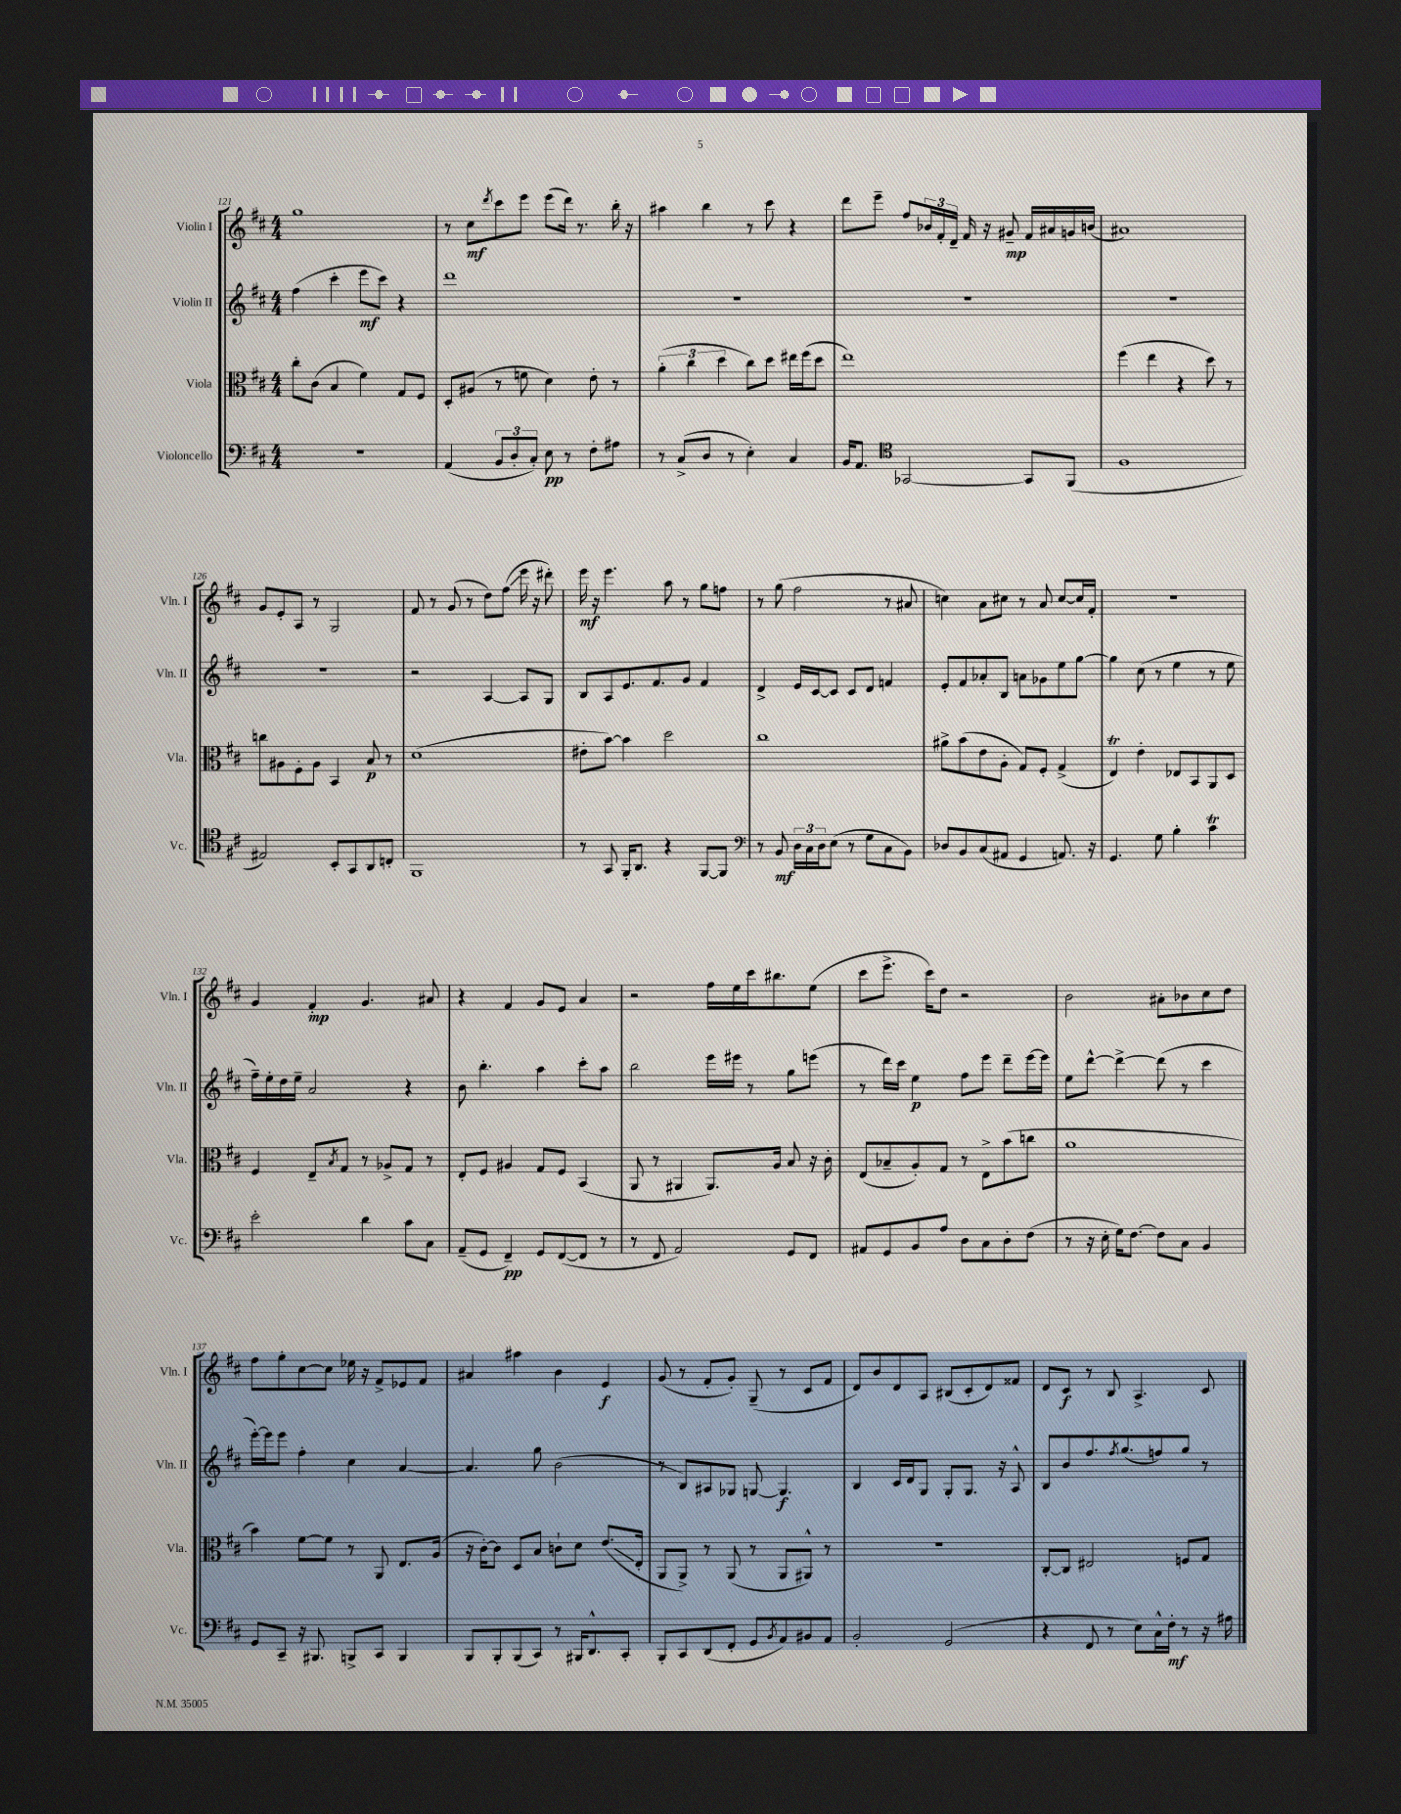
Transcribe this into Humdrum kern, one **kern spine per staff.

**kern	**kern	**kern	**kern
*staff4	*staff3	*staff2	*staff1
*clefF4	*clefC3	*clefG2	*clefG2
*k[f#c#]	*k[f#c#]	*k[f#c#]	*k[f#c#]
*M4/4	*M4/4	*M4/4	*M4/4
1r	8cc#'	(4ff#	1gg
.	(8c#	.	.
.	4B	4ccc#'	.
.	4f#)	8eee	.
.	.	8ccc#)	.
.	8G	4r	.
.	8F#	.	.
=	=	=	=
(4AA	8D'	1ddd	8r
.	(8A#	.	8cc#
.	.	.	8qddd
12BB	8r	.	8ccc#
12D'	.	.	.
.	8f	.	8eee
12C#')	.	.	.
8E	4d)	.	(8eee
8r	.	.	16ddd)
.	.	.	8.r
8F#'	8e'	.	.
8A#	8r	.	16bb'
.	.	.	16r
=	=	=	=
8r	(6a'	1r	4aa#
(8C#^	.	.	.
.	6cc#	.	.
8D	.	.	4bb
.	6dd	.	.
8r	.	.	.
4E')	8cc#)	.	8r
.	8dd	.	8ccc#
4C#	16ee#	.	4r
.	(16ff#	.	.
.	8dd	.	.
=	=	=	=
16BB	1ee)	1r	8ddd
8.AA	.	.	.
.	.	.	8eee~
*clefC4	*	*	*
[2GG-	.	.	8ff#
.	.	.	24b-
.	.	.	24f#'
.	.	.	24d~
.	.	.	16f#
.	.	.	16r
.	.	.	8g#~
8GG-]	.	.	16f#
.	.	.	16a#
(8FF#	.	.	16g
.	.	.	(16b
=	=	=	=
1F#	(4ff#	1r	1a#)
.	4ee	.	.
.	4r	.	.
.	8dd)	.	.
.	8r	.	.
=	=	=	=
2E#)	8cc	1r	8g
.	8A#	.	8e'
.	8F#'	.	8A
.	8A#	.	8r
8BB'	4BB	.	2G
8GG	.	.	.
8AA	8B	.	.
8C'	8r	.	.
=	=	=	=
1FF#	(1d	2r	8f#
.	.	.	8r
.	.	.	(8g
.	.	.	8r
.	.	[4A	8dd)
.	.	.	(8ff#
.	.	8A]	16eee
.	.	.	16r
.	.	8G	8ddd#')
=	=	=	=
8r	8e#'	8B	16eee
.	.	.	16r
8GG	[8b)	8A	4.eee
16FF#'	4b]	8.e	.
8.AA	.	.	.
.	.	8.f#	.
4r	2dd	.	8aa
.	.	8g	8r
[8FF#	.	4f#	8gg
8FF#]	.	.	8ff
=	=	=	=
*clefF4	*	*	*
8r	1cc#	4d^	8r
8BB	.	.	(8gg
24D	.	16e	2ff#
24C#	.	.	.
.	.	[16c#	.
24D	.	.	.
(8E	.	8c#]	.
8r	.	8c#	.
8G	.	8d	.
8C#	.	4f	8r
8BB)	.	.	8a#
=	=	=	=
8D-	8a#^	8e'	4cc)
8BB	(8b	8f#	.
(8C#	8e	8a-'	8a
8AA#	8A'	8B	8cc#
4GG	8G)	8a	8r
.	8F#'	8g-	8a
8.AA)	(4G^	8ee	[8cc#
.	.	[8gg	16cc#]
16r	.	.	16f#'
=	=	=	=
4.GG	4E)	4gg]	1r
.	4e'	(8cc#	.
8G	.	8r	.
4B'	8E-	4ee	.
.	8BB	.	.
4c#	8AA	8r	.
.	8D	8ee	.
=	=	=	=
2e'	4F#	16ff#~)	4g
.	.	16ee'	.
.	.	16dd	.
.	.	16ee~	.
.	8E~	2a	4f#'
.	8qB	.	.
.	8G	.	.
4d	8r	.	4.g
.	8A-^	.	.
8c#	8G	4r	.
8C#	8r	.	8a#
=	=	=	=
(8AA~	8E'	8b	4r
8GG	8F#	4.bb'	.
4FF#~)	4A#	.	4f#
8GG	8G	4aa	8g
([8FF#	8F#	.	8e
8FF#]	(4BB	8ccc#'	4a
8r	.	8aa	.
=	=	=	=
8r	8AA	2bb	2r
8FF#	8r	.	.
2AA)	4AA#	.	.
.	8.AA#)	16eee	16ff#
.	.	16eee#	16ee
.	.	8r	16ccc#
.	16A	.	8.bb#
8GG	8B	8gg	.
8FF#	16r	(8eee	(8ee
.	16c#'	.	.
=	=	=	=
8AA#	(8E	8r	8ccc#
8GG	8B-~	16ddd)	8.eee^
.	.	16ccc#	.
8BB	8A')	4ee	.
.	.	.	16ccc#)
8A	8G	.	8dd
8D	8r	8ff#	2r
8C#	8E^	8eee	.
8D'	(8b	8ddd~	.
(8F#	8cc	[16eee	.
.	.	16eee]	.
=	=	=	=
8r	1a	8ee	2b
16r	.	[8ddd^^	.
16E'	.	.	.
16G)	.	4ddd^_	.
[8.F#	.	.	.
8F#]	.	(8ddd]	8a#'
8C#	.	8r	8b-
4BB	.	4ccc#	8cc#
.	.	.	8dd
=	=	=	=
8GG	4b)	[16eee')	8ff#
.	.	16eee]	.
8CC#~	.	8eee	8gg'
16r	[8f#	4ff#'	[8cc#
8.BBB#	.	.	.
.	8f#]	.	8cc#]
8BBB^	8r	4cc#	16ee-
.	.	.	16r
8CC#	8AA	.	8f#^
4BBB	8.E	[4a	8e-
.	.	.	8f#
.	(16A	.	.
=	=	=	=
8BBB	16r	4.a]	4a#
.	[16c#')	.	.
8BBB'	8c#]	.	.
(8BBB	8D	.	4aa#
8CC#)	8B	8gg	.
8r	8c`	(2b	4b
16BBB#	8d	.	.
8.DD^^	.	.	.
.	(8.e	.	4e
8CC#'	.	.	.
.	16E'	.	.
=	=	=	=
8BBB'	8AA	8r	(8g
8CC#	8AA^)	8B)	8r
(8DD	8r	8A#	8f#'
8FF#'	(8AA	8G-	8g')
8GG	8r	[8G	(8G~
8qBB	.	.	.
8AA)	8AA	4.G]	8r
8BB#	8AA#^^)	.	8c#
8AA	8r	.	8f#
=	=	=	=
2BB'	1r	4B	8d)
.	.	.	8b
.	.	16c#	8d
.	.	16d	.
.	.	8G	8A
(2GG	.	8G'	(8B#
.	.	8.G	8c#'
.	.	.	8d)
.	.	16r	.
.	.	8A^^	8f##
=	=	=	=
4r	[8C#'	8B	8d
.	8C#]	8b	8c#
8FF#	2E#	8.ff#	8r
8r	.	.	8B
.	.	8qff#	.
.	.	(8.gg	.
8E)	.	.	4.A^
16C#^^	.	8ff)	.
16F#'	.	.	.
8r	8F	8gg	.
16r	8G	8r	8c#
16A#	.	.	.
==	==	==	==
*-	*-	*-	*-
